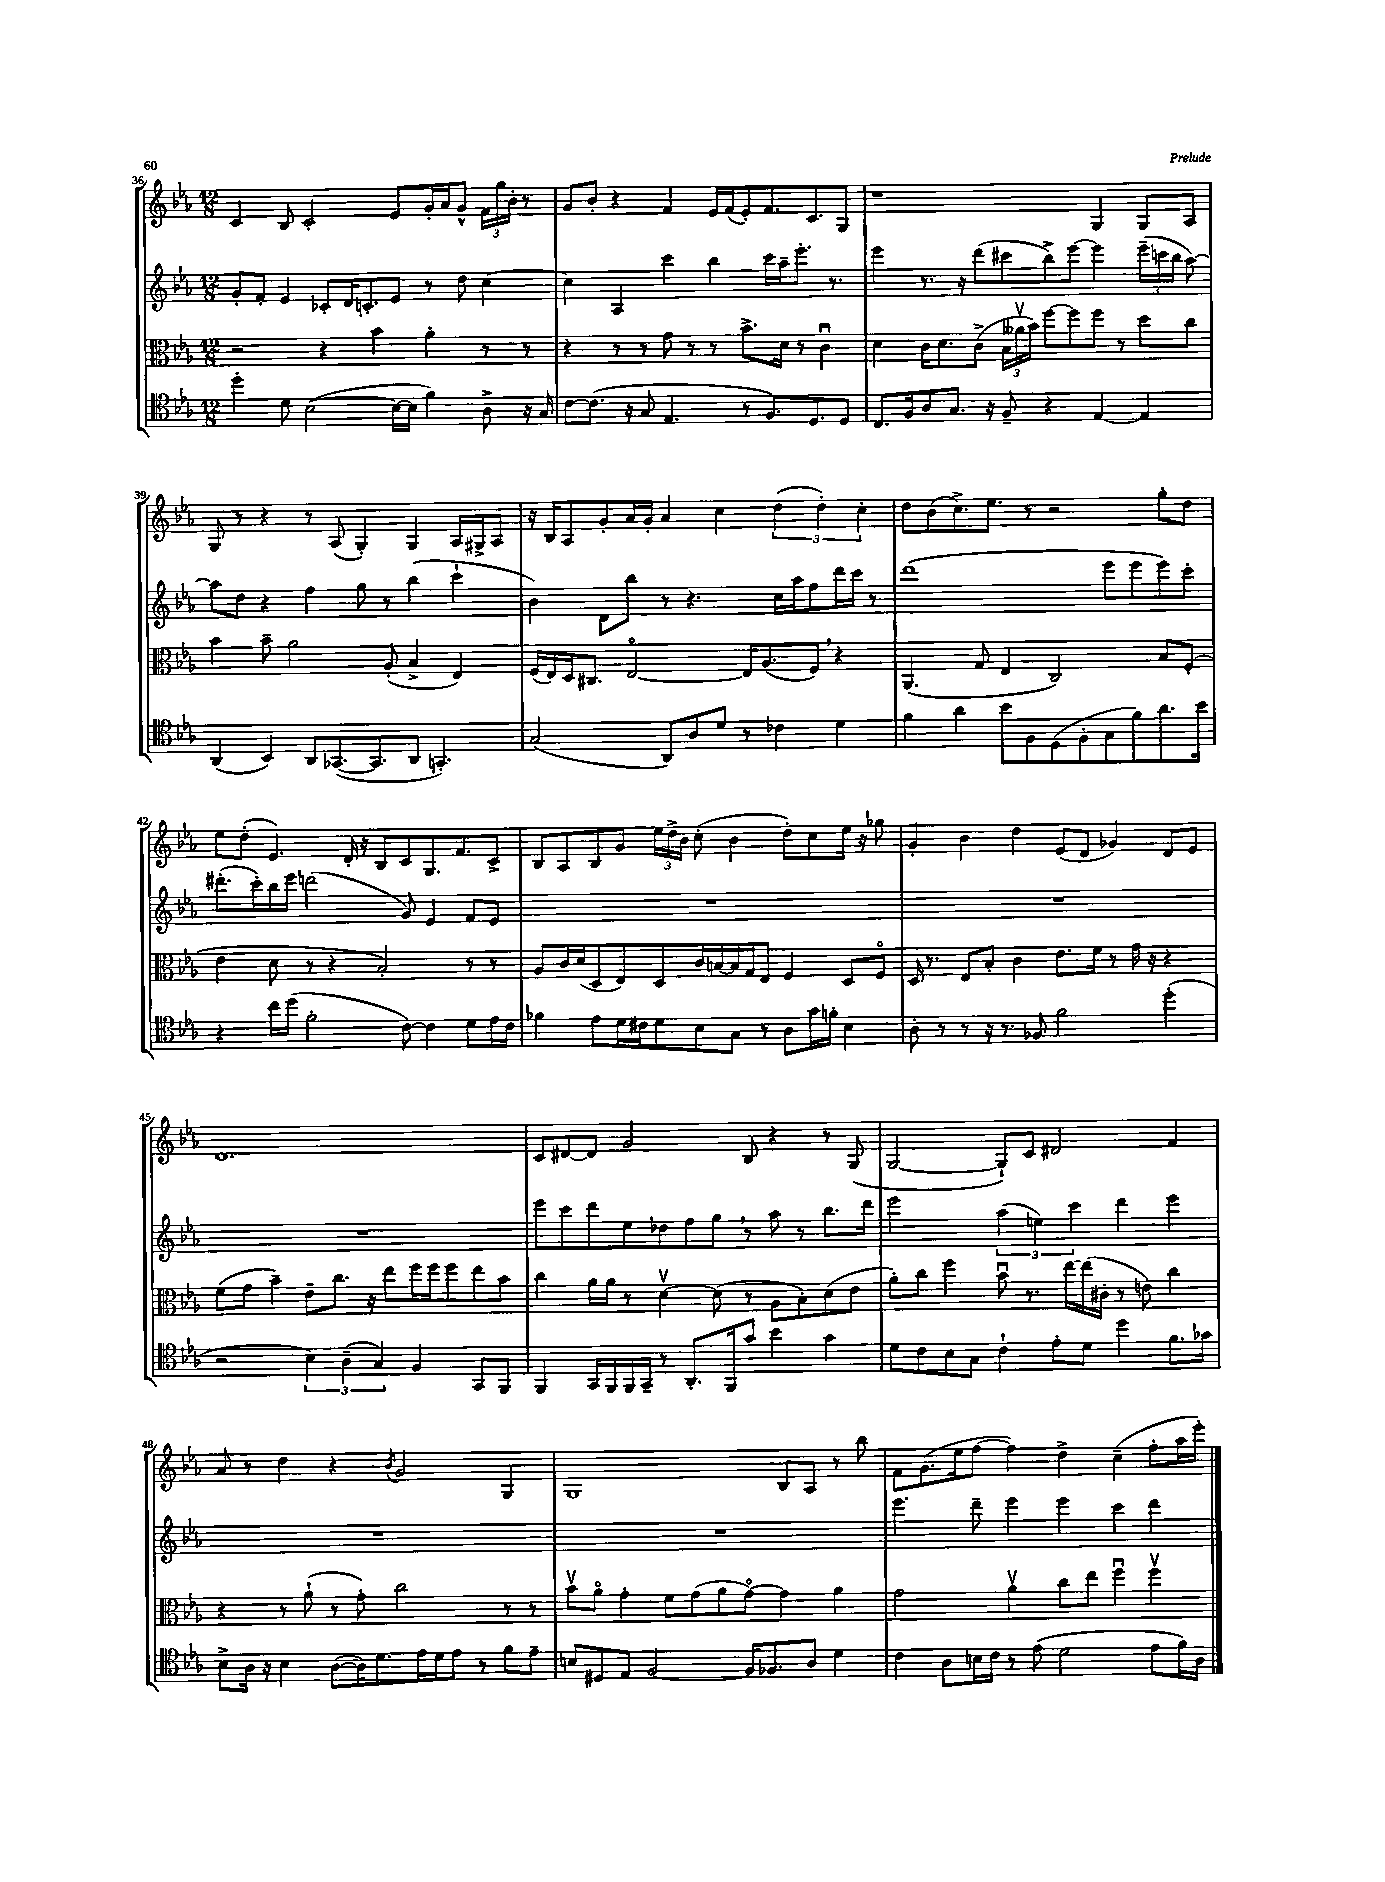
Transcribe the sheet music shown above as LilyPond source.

<<
\new StaffGroup <<
\new Staff = "s0" {
    \clef treble \key ees \major \numericTimeSignature \time 12/8
    \autoBeamOff c'4 bes8 c'2-. ees'8[ g'16-. aes'16 g'8]-^ \tuplet 3/2 { f'16[ g''16 bes'16]-. } r8 |
    g'8[ bes'8]-. r4 f'4 ees'16[ f'16( ees'8-.) f'8. c'8. g8] |
    r1 g4 g8[ aes8] |
    g8 r8 r4 r8 aes8( g4-.) g4 aes16[ gis16-> aes8] |
    r16 bes16[ aes8 g'8-. aes'16 g'16]-. aes'4 c''4 \tuplet 3/2 { d''4( d''4-.) c''4-. } |
    d''8[ bes'8( c''8.->) ees''8.] r8 r2 g''8[-. d''8] |
    ees''8[ d''8]-.( ees'4.) d'16-. r16 bes8[ c'8 g8. f'8. c'8]-> |
    bes8[ aes8 bes8 g'8] \tuplet 3/2 { ees''16[ d''16-> bes'16] } c''8-.( bes'4 d''8[-.) c''8 ees''16] r16 ges''8 |
    g'4-. bes'4 d''4 ees'8[( d'8] ges'4) d'8[ ees'8] |
    d'1. |
    c'8[ dis'8~ dis'8] g'2 bes8 r4 r8 g8( |
    g2~ g8[-!) c'8] dis'2 f'4 |
    aes'8 r8 d''4 r4 \acciaccatura { bes'8 } g'2 g4 |
    g1 bes8[ aes8] r8 bes''8 |
    f'8[ g'8.( ees''16 f''8]~ f''4) d''4-> c''4--( f''8[-. aes''16 ees'''16]-.) \bar "|." |
}
\new Staff = "s1" {
    \clef treble \key ees \major \numericTimeSignature \time 12/8
    \autoBeamOff g'8[-. f'8]-. ees'4 ces'8[-. d'16 c'8.-. ees'8] r8 d''8 c''4~ |
    c''4 aes4 c'''4 bes''4 c'''16[ aes''16-- ees'''8.]-. r8. |
    ees'''4 r8. r16 d'''8[( cis'''8 bes''8->) ees'''8]~ ees'''4 \tuplet 3/2 { ees'''16[--( c'''16 bes''16] } aes''8~) |
    aes''8[ d''8] r4 f''4 g''8 r8 bes''4( c'''4-! |
    bes'4) d'8[ bes''8] r8 r4. c''16[ aes''16 f''8 d'''16 c'''16] r8 |
    d'''1( ees'''8[ ees'''8 ees'''8) c'''8]-. |
    dis'''8.[-.( c'''16-.) bes''16 ees'''16] d'''2( g'8) ees'4 f'8[ ees'8] |
    R1. |
    R1. |
    R1. |
    ees'''8[ c'''8 d'''8 ees''8 des''8 f''8 g''8] \breathe r8 aes''8 r8 bes''8.[ d'''16] |
    ees'''2 \tuplet 3/2 { aes''4( e''4) c'''4 } d'''4 ees'''4 |
    R1. |
    R1. |
    ees'''4. d'''8-- ees'''4 ees'''4 c'''4 d'''4 \bar "|." |
}
\new Staff = "s2" {
    \clef alto \key ees \major \numericTimeSignature \time 12/8
    \autoBeamOff r2 r4 bes'4 aes'4-. r8 r8 |
    r4 r8 r8 g'8 r8 r8 bes'8.[-> d'16] r8 c'4\downbow |
    d'4 c'16[ d'8. c'8]->( \tuplet 3/2 { bes16[ aeses'16\upbow bes'16]) } f''8[~ f''8 f''8] r8 d''8[ c''8] |
    bes'4 bes'8-- aes'2 aes8-.( bes4-> ees4) |
    f16[( ees16) d16 cis8.] ees2~\flageolet ees16[ aes8.( f8]) \breathe r4 |
    aes,4.( g8 ees4 c2) bes8[ f8]-.( |
    ees'4 d'8 r8 r4 bes2-.) r8 r8 |
    aes8[ c'16 d'16( d8 ees8) d8 c'16 b16~ b16 g16 ees8] f4 d8[ f8]\flageolet |
    d16 r8. ees8[ bes8]-. c'4 ees'8.[ f'16] r8 g'16 r16 r4 |
    f'8[( g'8] bes'4--) ees'8[-- c''8.] r16 ees''8[ f''16 f''16 f''8 ees''8 bes'8] |
    c''4 aes'16[ aes'16] r8 d'4~\upbow d'8( r8 aes8[ bes8-.) d'8( ees'8] |
    aes'8[-.) c''8] f''4 bes'8\downbow r8. ees''16[~ ees''16( cis'16]-. r8 e'8) c''4 |
    r4 r8 aes'8-!( r8 g'8-.) c''2 r8 r8 |
    bes'8[\upbow aes'8]\flageolet g'4-. f'8[ g'8( aes'8 g'8]~\flageolet) g'4 aes'4 |
    g'2 aes'4\upbow c''8[ ees''8] f''4\downbow f''4\upbow \bar "|." |
}
\new Staff = "s3" {
    \clef tenor \key ees \major \numericTimeSignature \time 12/8
    \autoBeamOff d''4-. d'8 bes2~( bes16[~ bes16] f'4) aes8-> r16 g16 |
    c'8[~ c'8.]( r16 g8 ees4. r8 f8.[) d8. d8] |
    c8.[ f16 aes8 g8.] r16 f8-- r4 ees4~ ees4 |
    aes,4( bes,4) aes,8[ ges,8.~( ges,8. aes,8] g,4.-.) |
    g2( aes,8[) aes8 d'8] r8 ces'4 d'4 |
    f'4 aes'4 bes'8[ f8 d8( f8-. g8 f'8) aes'8. bes'16] |
    r4 c''16[ d''16]( f'2-. c'8~) c'4 d'8[ ees'16 c'16] |
    fes'4 ees'8[ d'16 cis'16 d'8 bes8 g8] r8 aes8[ g'16 f'16]-. bes4 |
    aes8-. r8 r8 r16 r8. fes8 f'2 d''4-.( |
    r2 \tuplet 3/2 { bes4) aes4--( g4) } f4 g,8[ f,8] |
    f,4 g,16[ f,16 f,16 g,16]-- r8 aes,8.[-. f,16 g'8] bes'4 g'4 |
    d'8[ c'8 bes8 g8] c'4-! ees'8[-. d'8] d''4 f'8.[ ges'16] |
    bes8[-> aes16] r16 bes4 aes8[~( aes16) d'8. ees'16 d'16 ees'8] r8 f'8[ ees'8]-- |
    b8[ dis8 ees8] f2~ f16[ fes8. aes8] d'4 |
    c'4 aes8[ b16 c'16] r8 ees'8( d'2 ees'8[ f'16) aes16] \bar "|." |
}
>>
>>
\layout { \context { \Score currentBarNumber = #36 } }
